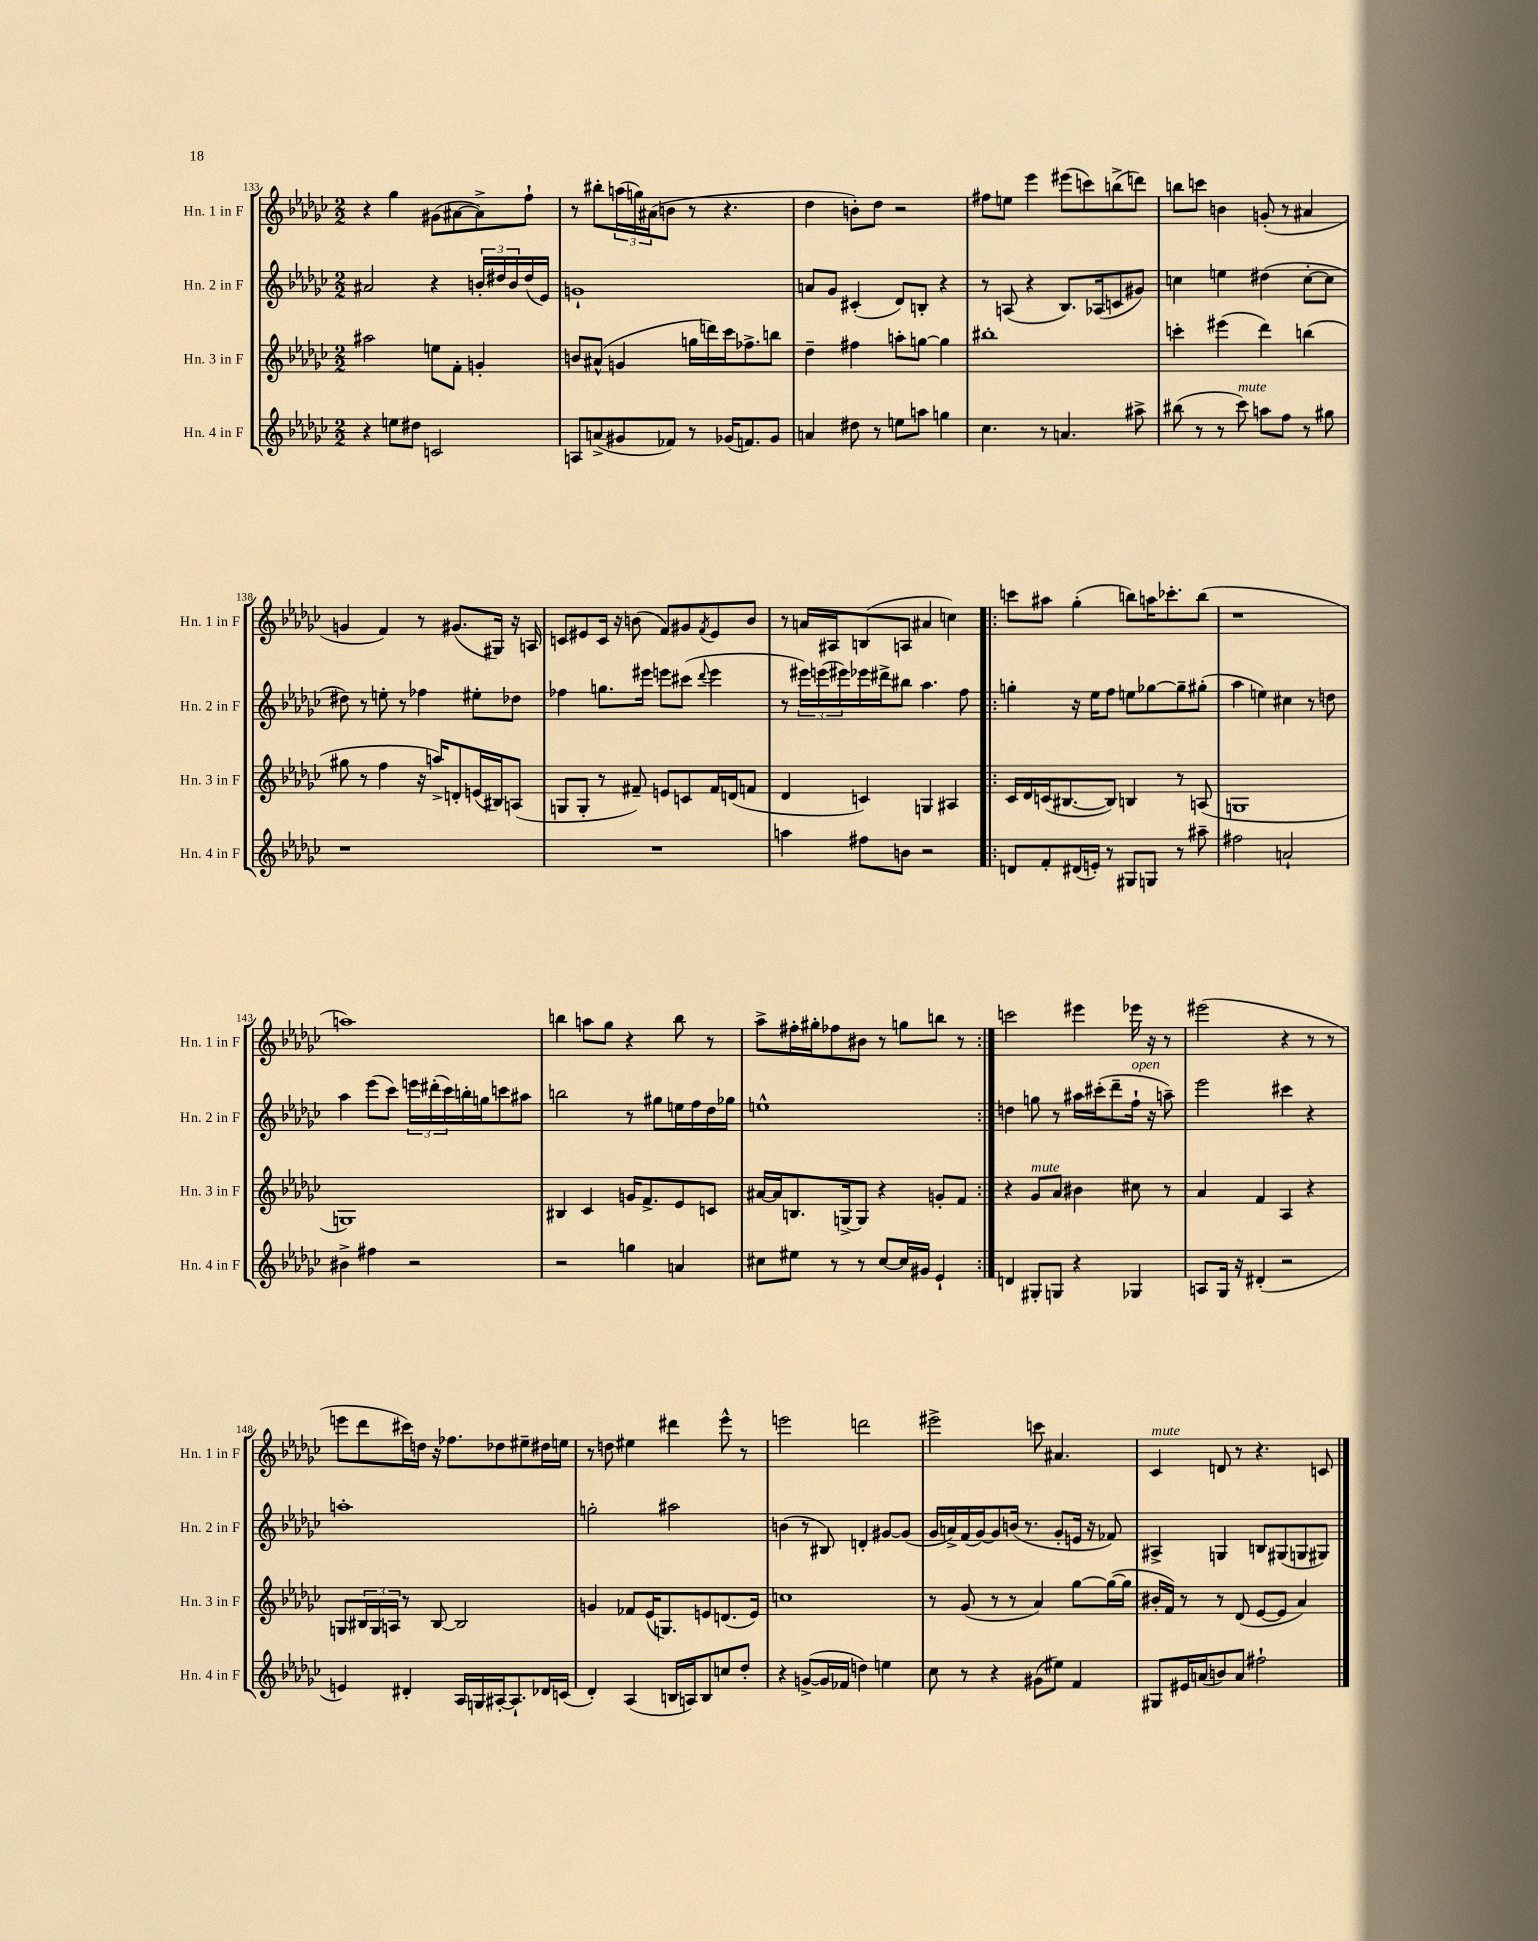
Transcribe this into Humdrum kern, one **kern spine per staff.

**kern	**kern	**kern	**kern
*staff4	*staff3	*staff2	*staff1
*clefG2	*clefG2	*clefG2	*clefG2
*k[b-e-a-d-g-c-]	*k[b-e-a-d-g-c-]	*k[b-e-a-d-g-c-]	*k[b-e-a-d-g-c-]
*M2/2	*M2/2	*M2/2	*M2/2
4r	2aa#	2a#	4r
8ee	.	.	4gg-
8dd#	.	.	.
2c	8ee	4r	(8g#
.	8f'	.	[8a#
.	4g'	24b'	8a#^])
.	.	24dd#	.
.	.	24b	.
.	.	(16dd#	8ff`
.	.	16e-)	.
=	=	=	=
8A	8b	1g`	8r
(8a^	(8a#^^	.	8bb#'
8g#	4g	.	(24aa
.	.	.	24gg)
.	.	.	(24a#
8f-)	.	.	8b
8r	16gg	.	8r
.	16ddd)	.	.
(16g-	16ccc-	.	4.r
8.f)	8.ff-^	.	.
8g-	8bb	.	.
=	=	=	=
4a	4dd-~	8a	4dd-
.	.	8g-	.
8dd#	4ff#	(4c#'	8b')
8r	.	.	8dd-
8ee	8aa'	8d-)	2r
8aa	[8gg	8B'	.
4gg	4gg]	4r	.
=	=	=	=
4.cc-	1bb#'	8r	8ff#
.	.	(8A	8ee
.	.	4r	4eee-
8r	.	.	.
4.a	.	8.B-)	(8eee#
.	.	.	8ccc)
.	.	(16A-	.
.	.	8c	(8bb^
8aa#^	.	8g#)	8ddd)
=	=	=	=
(8bb#	4ccc'	4cc	8bb
8r	.	.	8ccc
8r	(4eee#	4ee	4b
8ccc-)	.	.	.
8aa	4ddd-)	(4dd#	(8g'
8ff	.	.	8r
8r	(4bb	[8cc'	4a#
8gg#	.	8cc]	.
=	=	=	=
1r	8gg#	8dd#)	4g
.	8r	8r	.
.	4ff	8ee'	4f)
.	.	8r	.
.	16r	4ff-	8r
.	16aa^)	.	.
.	8d'	.	(8.g#
.	(16e	8ee#'	.
.	16B#)	.	16G#)
.	(8A	8dd-	16r
.	.	.	16A
=	=	=	=
1r	8G	4ff-	8c
.	8G'	.	8e#
.	8r	8.gg	16c
.	.	.	16r
.	8f#~)	.	(8b
.	.	16eee#	.
.	8e	8eee	8f)
.	8c	(8ccc#	8g#
.	.	8qqddd-	8qf
.	16f#	4eee	8e#
.	(16d	.	.
.	8f	.	8b
=	=	=	=
4aa	4d-	8r	8r
.	.	24eee#)	16a
.	.	(24eee	.
.	.	.	16A#
.	.	24eee#)	.
8ff#	4c)	16eee-	(8B
.	.	16ddd#^	.
8b	.	8bb#	8A
2r	4G	4.aa-	4a#
.	4A#	.	4cc)
.	.	8ff	.
=!|:	=!|:	=!|:	=!|:
8d	16c-	4gg'	8ccc
.	16d-	.	.
8f'	(16c	.	8aa#
.	[8.B#	.	.
(16d#	.	16r	(4gg-'
16e')	.	16ee-	.
8r	8B#])	8ff	.
8G#	4B	8ee	8bb)
8G	.	[8gg-	16aa
.	.	.	8.ccc-'
8r	8r	8gg-~]	.
8aa#~	(8A	(8gg#'	(8bb
=	=	=	=
2ff#	1G	4aa-	1r
.	.	4ee)	.
2a`	.	4cc#	.
.	.	8r	.
.	.	8dd	.
=	=	=	=
4b#^	1G)	4aa-	1aa)
4ff#	.	(8eee-	.
.	.	8ccc-)	.
2r	.	24eee	.
.	.	(24ddd#'	.
.	.	24ccc-)	.
.	.	16bb'	.
.	.	16gg	.
.	.	8ccc	.
.	.	8aa#	.
=	=	=	=
2r	4B#	2bb	4bb
.	4c-	.	8aa
.	.	.	8gg-
4gg	16g	8r	4r
.	8.f^	.	.
.	.	8gg#	.
4a	8e-	16ee	8bb
.	.	16ff	.
.	8c	16dd-	8r
.	.	16gg-	.
=	=	=	=
8cc#	[16a#	1ee^^	8aa-^
.	16a#]	.	.
8ee#	8.B	.	16ff#'
.	.	.	16gg#'
8r	.	.	8ff-
.	[16G^	.	.
8r	8G]	.	8b#
[8cc#	4r	.	8r
16cc#]	.	.	8gg
16g#	.	.	.
4e-`	8g'	.	8bb
.	8f	.	8r
=:|!	=:|!	=:|!	=:|!
4d	4r	4dd	2ccc
8G#'	8g-	8gg	.
8G	8a-	8r	.
4r	4b#	16aa#	4eee#
.	.	(16ccc#'	.
.	.	8ddd-~	.
4G-	8cc#	16ff`	16eee-
.	.	16r	16r
.	8r	8aa~)	8r
=	=	=	=
8A	4a-	2eee-	(2eee#
16G-	.	.	.
16r	.	.	.
(4d#'	4f	.	.
2r	4A-	4ccc#	4r
.	4r	4r	8r
.	.	.	8r
=	=	=	=
4e)	8G	1aa'	8eee
.	24B#	.	8ddd-
.	24G	.	.
.	24A	.	.
4d#'	8r	.	16ccc#)
.	.	.	16dd
.	[8B#	.	16r
.	.	.	8.ff-
16A-	2B#]	.	.
16G	.	.	.
[16A#'	.	.	8dd-
8.A#`]	.	.	.
.	.	.	8ee#~
16d-	.	.	16dd#
(16c	.	.	16ee
=	=	=	=
4d-')	4g	2gg'	8r
.	.	.	8dd
(4A-	8f-	.	4ee#
.	(16e-	.	.
.	8.G)	.	.
16B	.	2aa#	4ddd#
16A)	.	.	.
8B	8e	.	.
8cc	(8.d	.	8eee-^^
8dd-'	.	.	8r
.	16e)	.	.
=	=	=	=
4r	1cc	(4b	2eee
([8g^	.	8r	.
16g]	.	8B#)	.
16f-	.	.	.
4dd)	.	4d'	2ddd
4ee	.	[8g#	.
.	.	(8g#]	.
=	=	=	=
8cc-	8r	16g-	2eee#^
.	.	16a^)	.
8r	(8g-	(16f	.
.	.	[16g-)	.
4r	8r	8g-]	.
.	8r	(16b	.
.	.	8.r	.
(8g#	4a-)	.	8ccc
8ee#)	.	8g-'	4.a#
4f	[8gg-	16e	.
.	.	16r	.
.	(16gg-_	8f-)	.
.	16gg-]	.	.
=	=	=	=
8G#	16b#'	4A#^	4c-
.	16f)	.	.
16e#	8r	.	.
(16a	.	.	.
8b)	8r	4G	8d
8a	(8d-	.	8r
2ff#`	[8e-	8B	4.r
.	8e-]	(8G#	.
.	4a-)	8G	.
.	.	8G#)	8c
==	==	==	==
*-	*-	*-	*-
